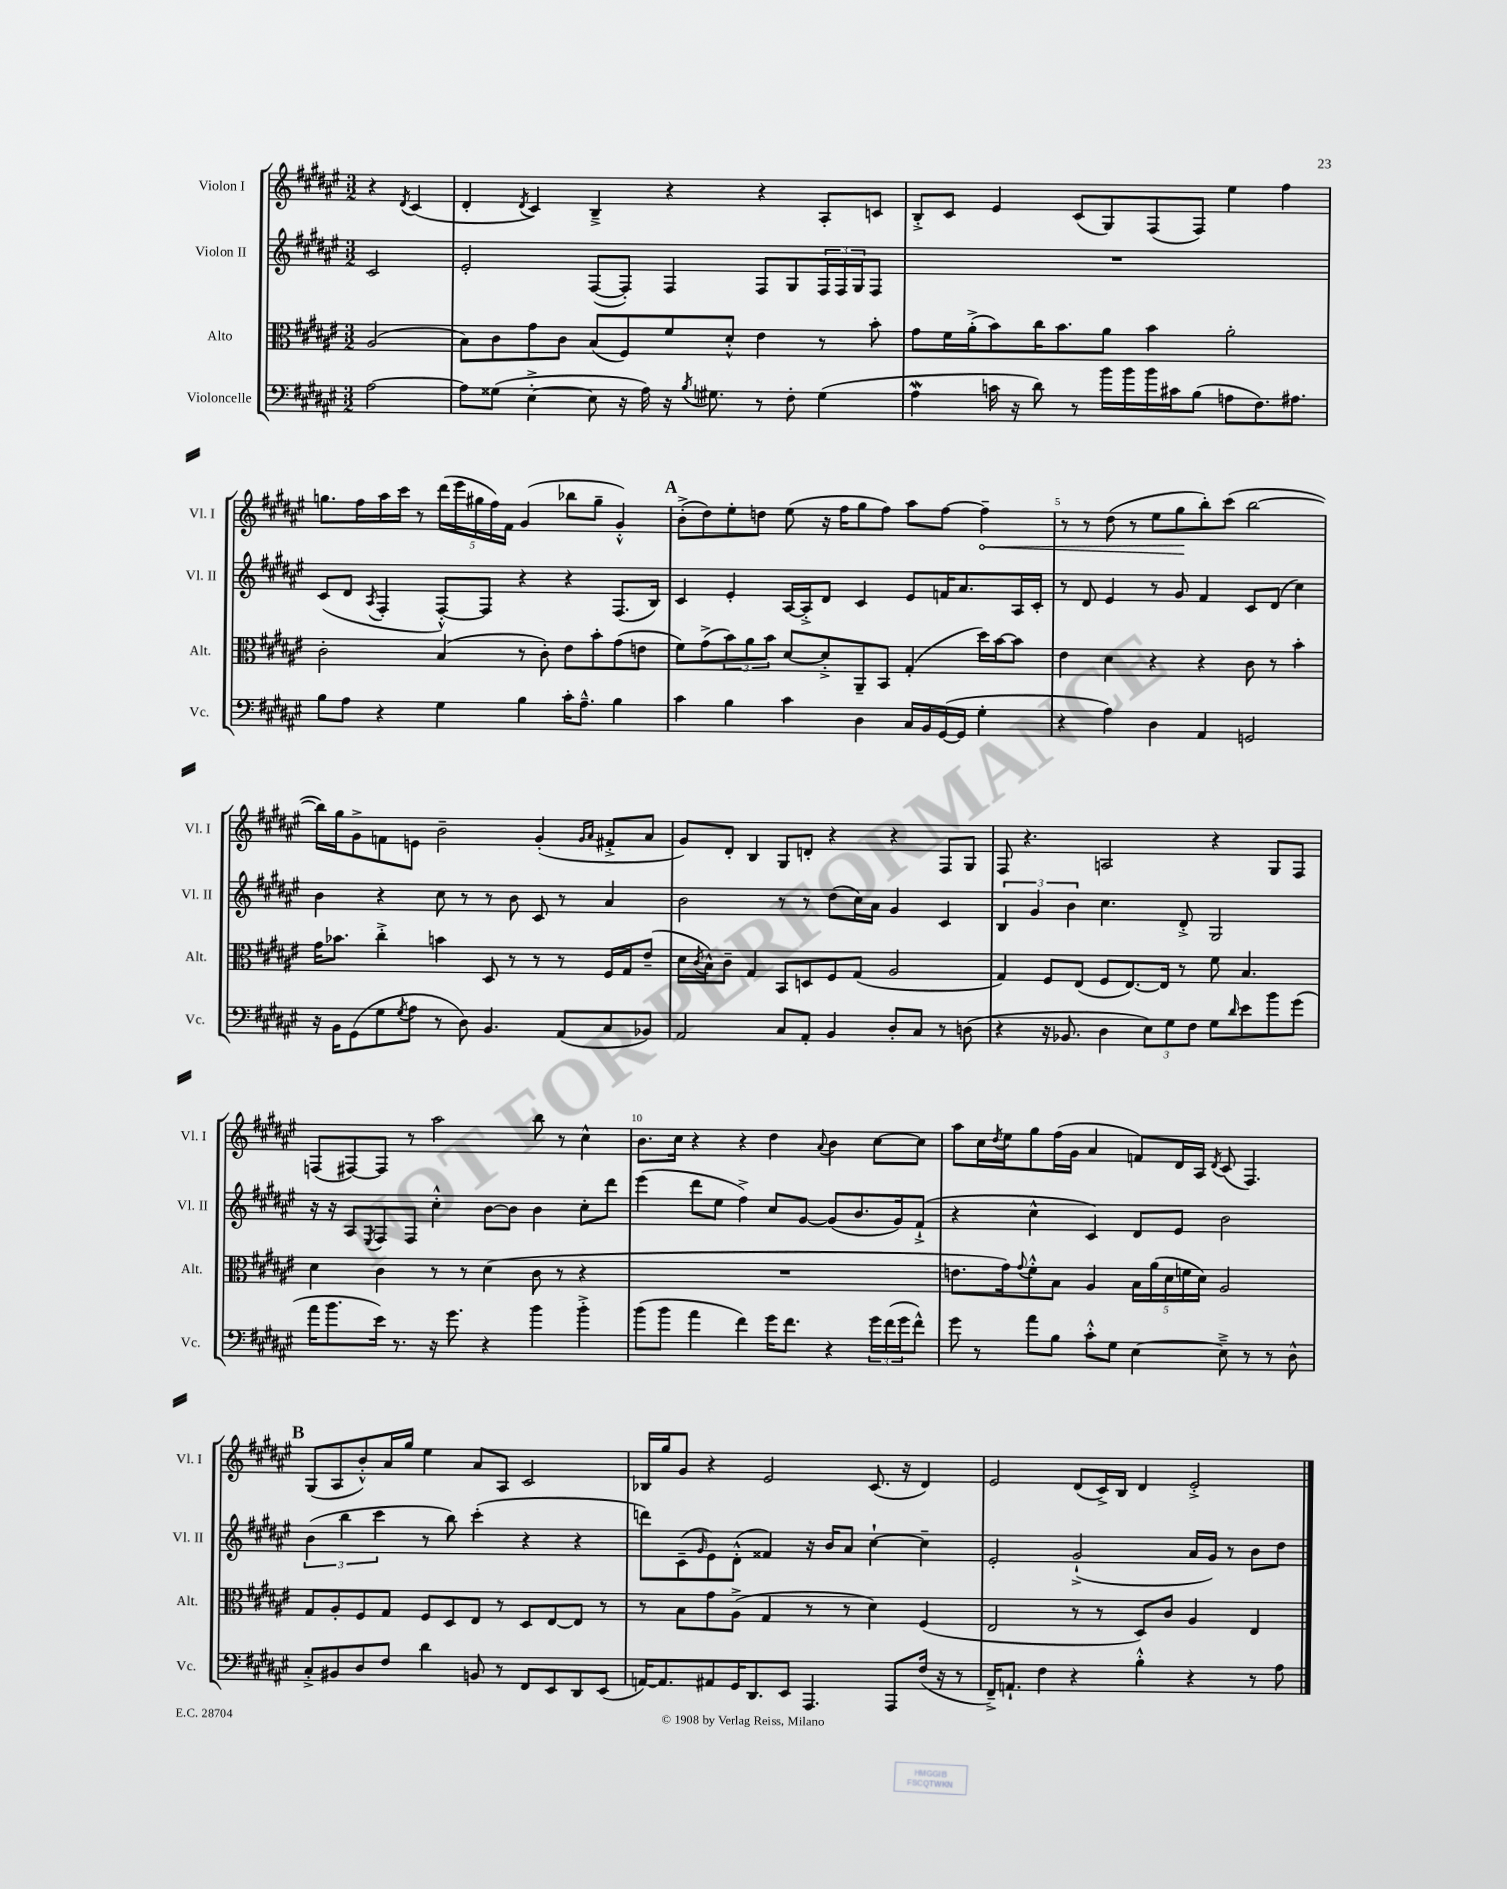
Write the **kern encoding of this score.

**kern	**kern	**kern	**kern
*staff4	*staff3	*staff2	*staff1
*clefF4	*clefC3	*clefG2	*clefG2
*k[f#c#g#d#a#e#]	*k[f#c#g#d#a#e#]	*k[f#c#g#d#a#e#]	*k[f#c#g#d#a#e#]
*M3/2	*M3/2	*M3/2	*M3/2
[2A#	(2A#	2c#	4r
.	.	.	8qd#
.	.	.	(4c#
=	=	=	=
8A#]	8B)	2e#'	4d#'
(8G##	8c#	.	.
.	.	.	8qd#
[4E#'^	8g#	.	4c#)
.	8c#	.	.
8E#]	(8B	([8F#	4B~^
16r	8F#)	8F#'])	.
16A#)	.	.	.
16r	8f#	4F#	4r
8qB	.	.	.
8.G#	.	.	.
.	8d#'^^	.	.
8r	4e#	8F#	4r
8F#'	.	8G#	.
(4G#	8r	24F#	8A#'
.	.	24F#	.
.	.	24G#	.
.	8b'	8F#	8c
=	=	=	=
4A#	8g#	1.r	8B'^
.	16f#	.	8c#
.	(16a#'^	.	.
16c	8b)	.	4e#
16r	.	.	.
8d#)	16cc#	.	.
.	8.b	.	.
8r	.	.	(8c#
16b	8a#	.	8G#)
16b	.	.	.
16b	4b	.	(8F#
16c#	.	.	.
(8B	.	.	8F#)
8A	2a#'	.	4ee#
8.F#)	.	.	.
.	.	.	4ff#
8.A#	.	.	.
=	=	=	=
8B	2c#'	(8c#	8.gg
8A#	.	8d#	.
.	.	.	16ff#
.	.	8qA#	.
4r	.	4F#'	16aa#
.	.	.	16ccc#
.	.	.	8r
4G#	(4B	[8F#'^^)	(20ddd#
.	.	.	20eee#
.	.	.	20gg#
.	.	8F#]	.
.	.	.	20ff#)
.	.	.	20f#
4B	8r	4r	(4g#
.	8c#')	.	.
16c#'	8e#	4r	8bb-
8.A#~^^	.	.	.
.	8b'	.	8gg#~
4B	(8g#	(8.F#	4g#'^^)
.	8e	.	.
.	.	16B)	.
=	=	=	=
4c#	8f#)	4c#	(8b'^
.	(8g#^	.	8dd#)
4B	12b)	4e#'	8ee#'
.	12a#	.	.
.	.	.	8dd
.	12b	.	.
4c#	[8d#	[16A#	(8ee#
.	.	16A#'^]	.
.	8d#'^]	8d#	16r
.	.	.	16ff#
4D#	8AA#~	4c#	8gg#
.	8BB	.	8ff#)
16C#	(4G#'	8e#	8aa#
16BB	.	.	.
([16GG#	.	16f	[8ff#
16GG#]	.	8.a#	.
4G#'	16dd#)	.	4ff#~]
.	[16b	.	.
.	8b]	16A#	.
.	.	16c#'	.
=	=	=	=
4r	4e#	8r	8r
.	.	8d#	8r
4A#)	4d#	4e#	(8dd#
.	.	.	8r
4D#	4r	8r	8ee#
.	.	8g#	8gg#
4AA#	4r	4f#	8bb')
.	.	.	(8ccc#
2GG	8c#	8c#	[2bb
.	8r	(8d#	.
.	4b'	4cc#)	.
=	=	=	=
16r	16g#	4b	16bb])
16BB	8.b-	.	16gg#
(8GG#	.	.	8g#^
8G#	4cc#'^	4r	8f
8qG#	.	.	.
8A#	.	.	8e
8r	4b	8cc#	2b~
8D#)	.	8r	.
4.BB	8D#	8r	.
.	8r	8b	.
.	8r	8c#	(4g#'
(8AA#	8r	8r	.
.	.	.	16qqg#
.	.	.	16qqa#
8C#	16F#	4a#	8f#'^
.	16G#	.	.
8BB-)	(8e#~	.	8a#
=	=	=	=
2AA#	16d#	2b	8g#)
.	8qc#	.	.
.	16B^^)	.	.
.	8c#~	.	8d#'
.	4G#	.	4B
8C#	8BB	8r	8G#
8AA#'	8D	8r	8d'
4BB	8F#	(8dd#	4r
.	(8G#	16cc#)	.
.	.	16a#	.
8D#'	2A#	4g#	4r
8C#	.	.	.
8r	.	4c#	8F#
(8D	.	.	8G#
=	=	=	=
4r	4G#)	6B	8F#
.	.	.	4.r
.	.	6g#	.
16r	8F#	.	.
8.BB-	.	.	.
.	.	6b	.
.	(8E#	.	.
4D#	8F#	4.cc#	2A
.	[8.E#)	.	.
12E#)	.	.	.
.	16E#]	.	.
12G#	.	.	.
.	8r	8d#'^	.
12F#	.	.	.
8G#	8f#	2G#	4r
16qqd#	.	.	.
8e#	4.B	.	.
8b	.	.	8G#
(8g#	.	.	8F#
=	=	=	=
16a#	4d#	16r	(8F
8.b	.	16r	.
.	.	8A#	[8F#)
.	.	8qE#	.
16e#)	4c#	8F#	8F#]
8.r	.	.	.
.	.	8F#	8r
16r	8r	4cc#'^^	2aa#
8.g#	.	.	.
.	8r	.	.
4r	(4d#	[8b	.
.	.	8b]	.
4b	8c#	4b	8bb
.	8r	.	8r
4b'^	4r	8cc#'	4cc#^^
.	.	8ddd#	.
=	=	=	=
(8b	1.r	(4eee#	8.b
8b	.	.	.
.	.	.	16cc#
4a#	.	8ddd#	4r
.	.	8ee#	.
4f#)	.	4ff#^)	4r
16g#	.	8cc#	4dd#
8.f#	.	.	.
.	.	[8g#	.
.	.	.	8qqa#
4r	.	(8g#]	4b
.	.	8.b	.
24g#	.	.	[8cc#
(24f#	.	.	.
.	.	16g#)	.
24g#	.	.	.
8f#^^)	.	(8f#`^	8cc#]
=	=	=	=
8g#	8.e	4r	8aa#
8r	.	.	16cc#
.	.	.	8qdd#
.	16g#)	.	16ee#
.	8qqg#	.	.
8a#	8f#'^^	4cc#^^	8gg#
8B	8B	.	(16ff#
.	.	.	16g#
8c#'^^	4A#	4c#)	4a#
8G#	.	.	.
[4E#	20B	8d#	8f)
.	(20a#	.	.
.	20d#	.	.
.	.	8e#	16d#
.	20f	.	.
.	.	.	16A#
.	20d#)	.	.
.	.	.	8qd#
8E#~^]	2A#	2b	(8c#
8r	.	.	4.F#)
8r	.	.	.
8D#^^	.	.	.
=	=	=	=
8C#'^	8G#	(6b	(8G#
8BB#	8A#'	.	8A#
.	.	6bb	.
8D#	8F#	.	8b'^^)
.	.	6ccc#	.
8F#	8G#	.	16a#
.	.	.	16gg#
4d#	8F#	8r	4ee#
.	8D#	8bb)	.
8BB	8E#	(4ccc#'	8a#
8r	8r	.	8A#
8FF#	8D#	4r	2c#
8EE#	[8E#	.	.
8DD#	8E#]	4r	.
(8EE#	8r	.	.
=	=	=	=
[16AA)	8r	8ddd)	16B-
8.AA]	.	.	16gg#
.	8B	(8c#~	8g#
.	.	16qqg#	.
8AA#	8g#	8e#)	4r
16GG#	(8A#^	(8d#'^^	.
8.DD#	.	.	.
.	4G#	4f##)	2e#
8EE#	.	.	.
4.AAA#	8r	16r	.
.	.	16b	.
.	8r	8a#	.
.	4d#)	[4cc#`	(8.c#
8AAA#	.	.	.
.	.	.	16r
(16F#	(4F#	4cc#~]	4d#)
16r	.	.	.
8r	.	.	.
=	=	=	=
16FF#~^)	2E#	2e#'	2e#
8.AA`	.	.	.
4F#	.	.	.
4r	8r	(2g#`^	(8d#
.	8r	.	16c#^)
.	.	.	16B
4B'^^	8D#)	.	4d#
.	8c#	.	.
4r	4A#	16a#	2e#'^
.	.	16g#)	.
.	.	8r	.
8r	4E#	8b	.
8A#	.	8dd#	.
==	==	==	==
*-	*-	*-	*-
